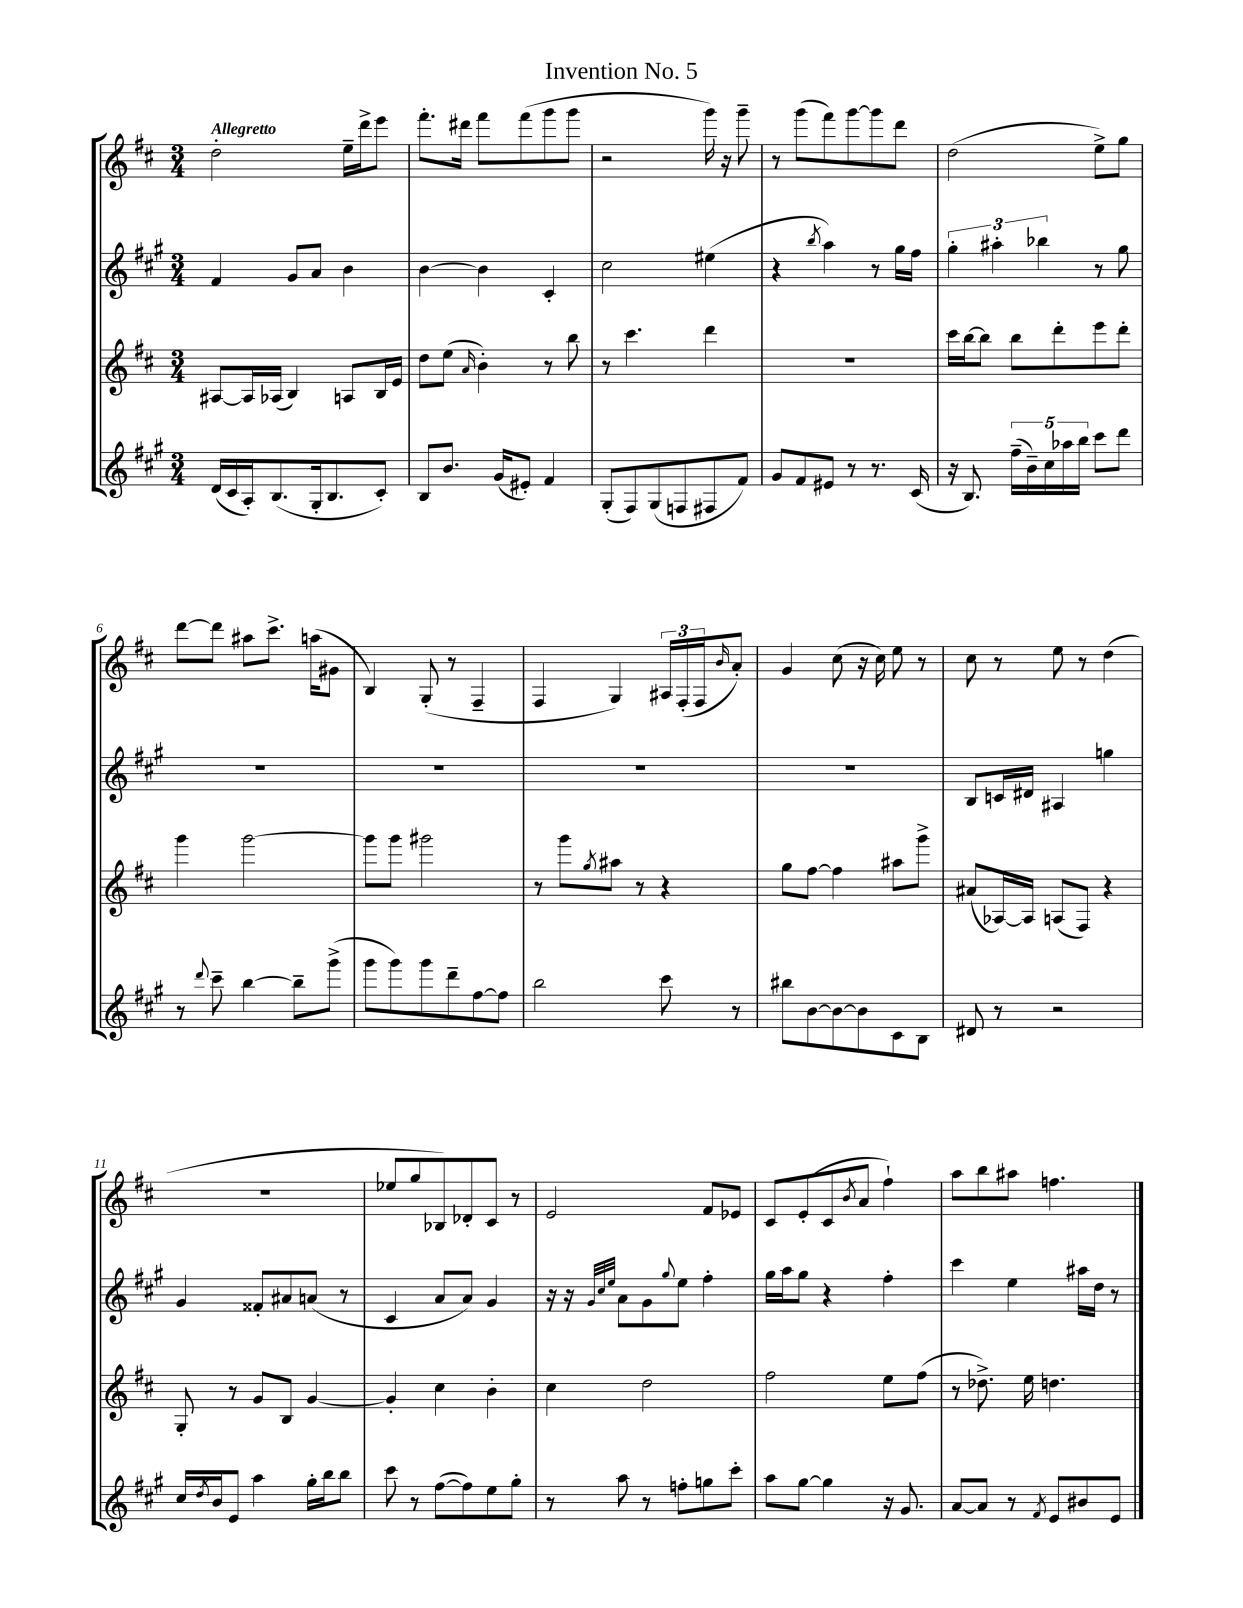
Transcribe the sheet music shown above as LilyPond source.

\header { title = "Invention No. 5" }
<<
\new StaffGroup <<
\new Staff = "s0" {
    \clef treble \key d \major \numericTimeSignature \time 3/4 \tempo "Allegretto"
    d''2-. e''16-- d'''16-> e'''8 |
    fis'''8.-. dis'''16 fis'''8 fis'''8( g'''8 g'''8 |
    r2 g'''16) r16 g'''8-- |
    r8 g'''8( fis'''8) g'''8~ g'''8 d'''8 |
    d''2( e''8->) g''8 |
    d'''8~ d'''8 ais''8 cis'''8.-> a''16( gis'8 |
    b4) g8-.( r8 fis4-- |
    fis4 g4) \tuplet 3/2 { ais16 fis16-.( fis16 } \grace { b'16 } a'8-.) |
    g'4 cis''8( r16 cis''16) e''8 r8 |
    cis''8 r8 e''8 r8 d''4( |
    R2. |
    ees''8 g''8 bes8) des'8-. cis'8 r8 |
    e'2 fis'8 ees'8 |
    cis'8 e'8-.( cis'8 \acciaccatura { b'8 } a'8 fis''4-!) |
    a''8 b''8 ais''8 f''4. \bar "|." |
}
\new Staff = "s1" {
    \clef treble \key a \major \numericTimeSignature \time 3/4
    fis'4 gis'8 a'8 b'4 |
    b'4~ b'4 cis'4-. |
    cis''2 eis''4( |
    r4 \acciaccatura { b''8 } a''4) r8 gis''16 fis''16 |
    \tuplet 3/2 { gis''4-. ais''4-. bes''4 } r8 gis''8 |
    R2. |
    R2. |
    R2. |
    R2. |
    b8 c'16 dis'16 ais4 g''4 |
    gis'4 fisis'8-. ais'8 a'8( r8 |
    cis'4 a'8 a'8) gis'4 |
    r16 r16 \grace { gis'32 cis''32 e''32 } a'8 gis'8 \appoggiatura { gis''8 } e''8 fis''4-. |
    gis''16 a''16 gis''8 r4 fis''4-. |
    cis'''4 e''4 ais''16 d''16 r8 \bar "|." |
}
\new Staff = "s2" {
    \clef treble \key d \major \numericTimeSignature \time 3/4
    ais8~ ais16 aes16( b4) a8 b16 e'16 |
    d''8 e''8( \grace { a'16 } b'4-.) r8 b''8 |
    r8 cis'''4. d'''4 |
    R2. |
    cis'''16 b''16~ b''8 b''8 d'''8-. e'''8 d'''8-. |
    g'''4 g'''2~ |
    g'''8 g'''8 gis'''2 |
    r8 g'''8 \acciaccatura { g''8 } ais''8 r8 r4 |
    g''8 fis''8~ fis''4 ais''8 g'''8-> |
    ais'8( aes16~) aes16 a8( fis8) r4 |
    g8-. r8 g'8 b8 g'4~ |
    g'4-. cis''4 b'4-. |
    cis''4 d''2 |
    fis''2 e''8 fis''8( |
    r8 des''8.->) e''16 d''4. \bar "|." |
}
\new Staff = "s3" {
    \clef treble \key a \major \numericTimeSignature \time 3/4
    d'16( cis'16 a16-.) b8.( gis16-. b8. cis'8-.) |
    b8 b'8. gis'16( eis'8-.) fis'4 |
    gis8-.( fis8) gis8( f8 fis8 fis'8) |
    gis'8 fis'8 eis'8 r8 r8. cis'16( |
    r16 b8.) \tuplet 5/4 { fis''16--( b'16--) cis''16 aes''16 b''16 } cis'''8 d'''8 |
    r8 \appoggiatura { d'''8 } cis'''8-- b''4~ b''8-- gis'''8->( |
    gis'''8 gis'''8) gis'''8 d'''8-- fis''8~ fis''8 |
    b''2 cis'''8 r8 |
    bis''8 b'8~ b'8~ b'8 cis'8 b8 |
    dis'8 r8 r2 |
    cis''16 \acciaccatura { d''8 } b'16 e'8 a''4 gis''16-. b''16 b''8 |
    cis'''8 r8 fis''8~( fis''8) e''8 gis''8-. |
    r8 a''8 r8 f''8-. g''8 cis'''8-. |
    a''8 gis''8~ gis''4 r16 gis'8. |
    a'8~ a'8 r8 \acciaccatura { fis'8 } e'8 bis'8 e'8 \bar "|." |
}
>>
>>
